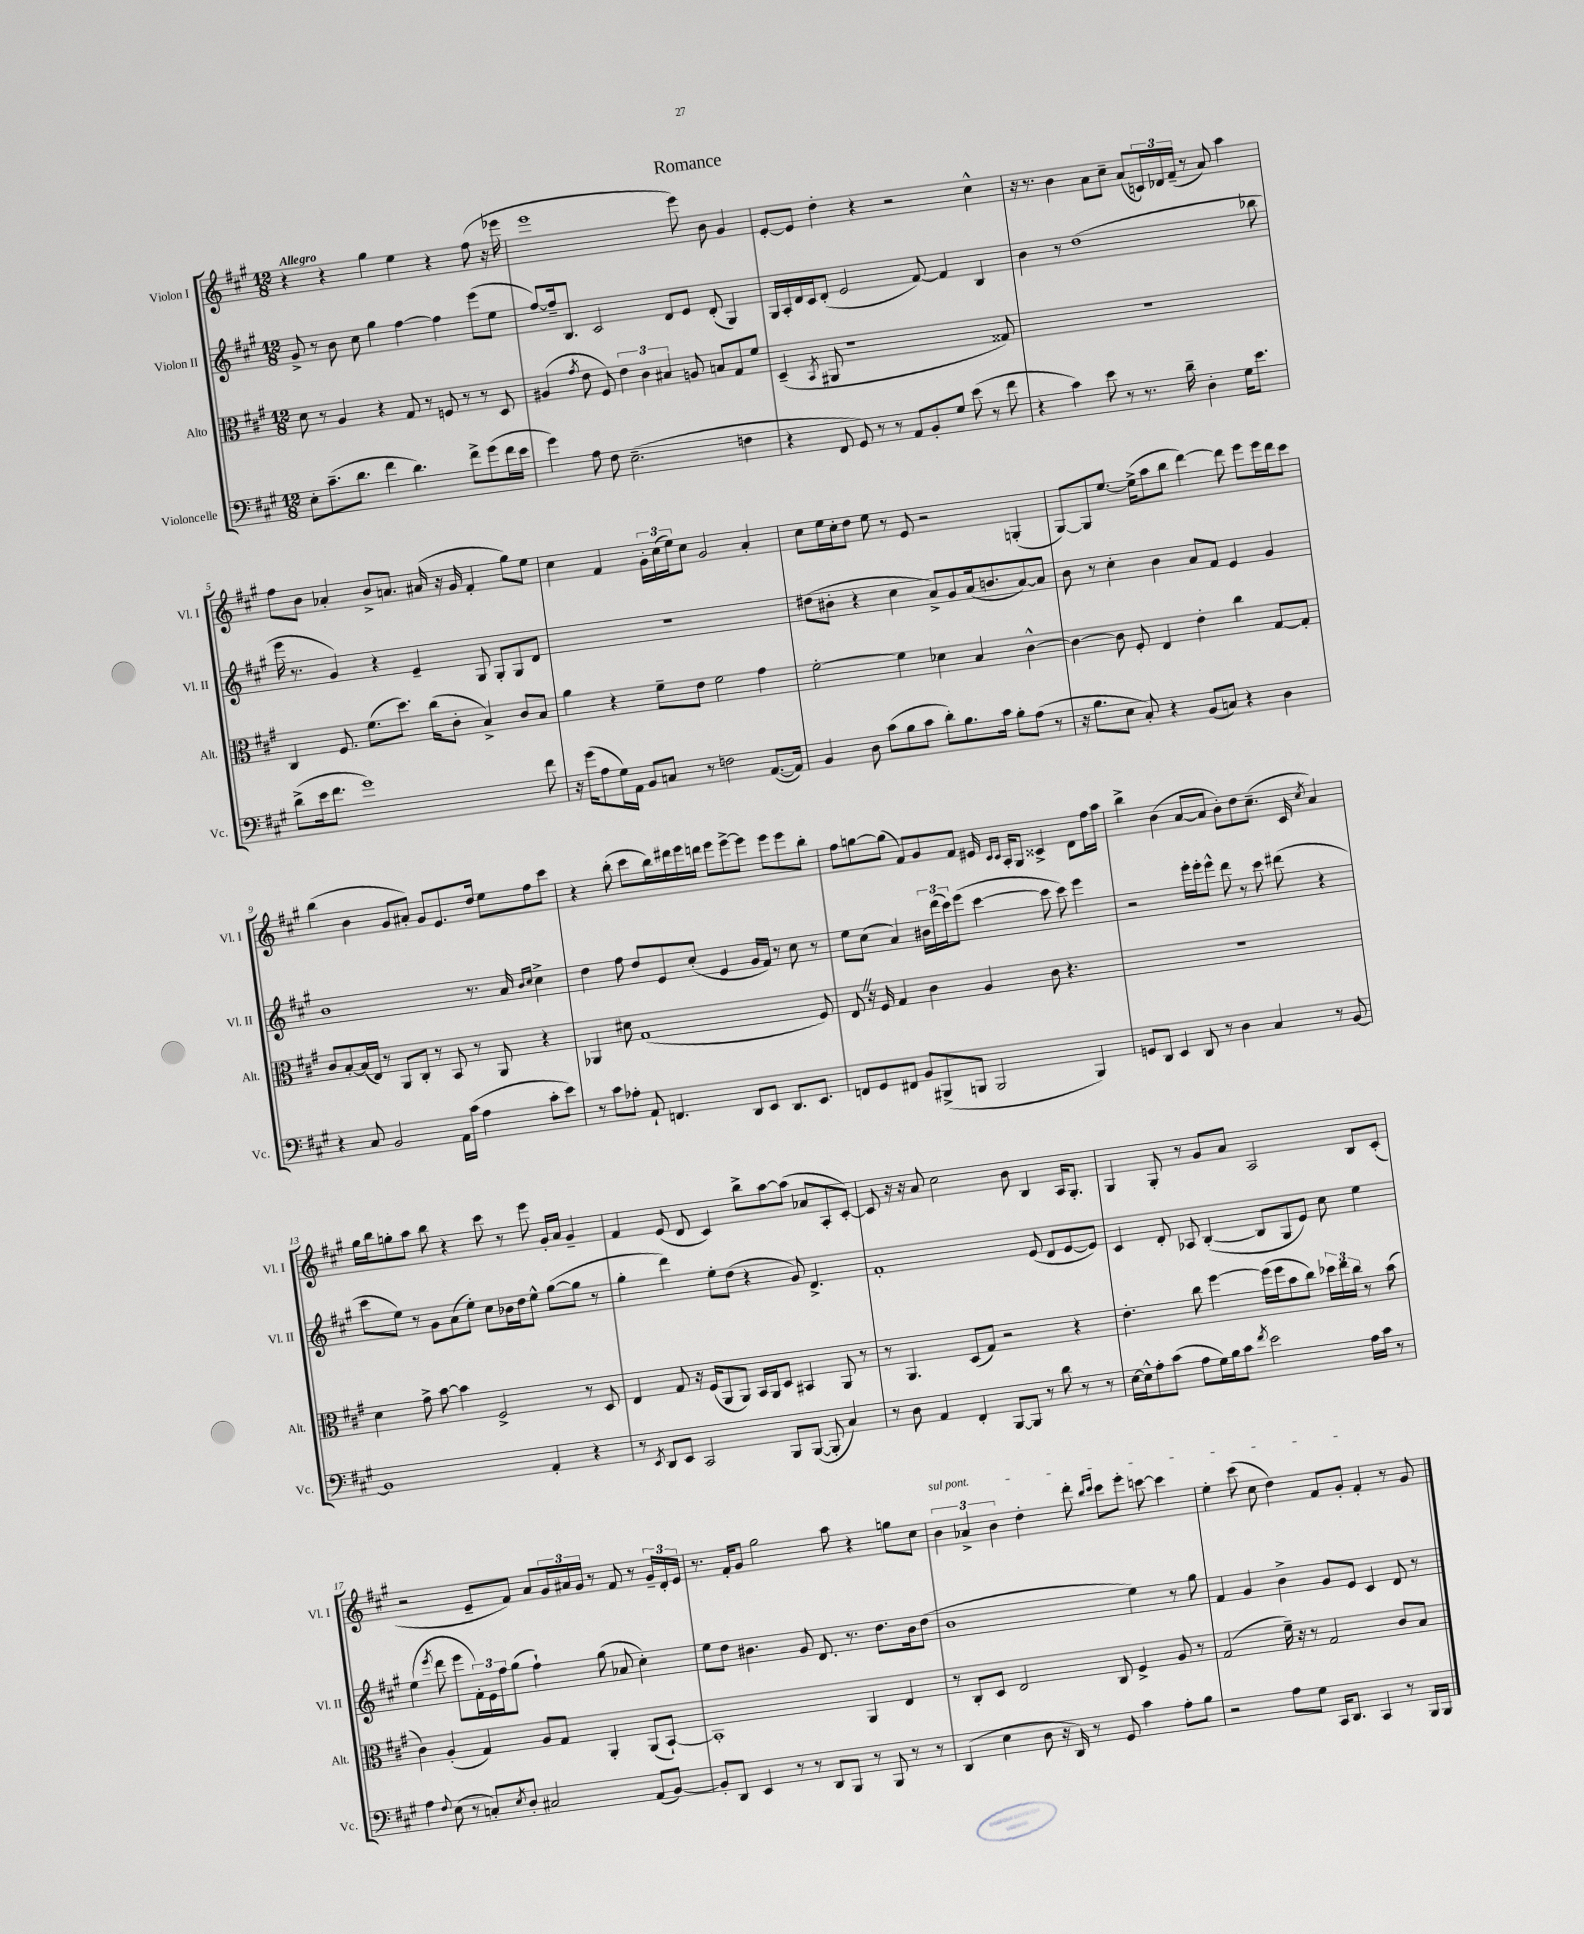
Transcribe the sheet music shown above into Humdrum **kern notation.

**kern	**kern	**kern	**kern
*staff4	*staff3	*staff2	*staff1
*clefF4	*clefC3	*clefG2	*clefG2
*k[f#c#g#]	*k[f#c#g#]	*k[f#c#g#]	*k[f#c#g#]
*M12/8	*M12/8	*M12/8	*M12/8
8E'	8d	8g#^	4r
(8.c#~	8r	8r	.
.	4A	8b	4r
8.d	.	.	.
.	.	8cc#	.
4f#	4r	4gg#	4gg#
4.d)	8G#	[4ff#	4ee
.	8r	.	.
.	8F	4ff#]	4r
8f#^	8r	.	.
(8g#	8r	(8eee	(8ff#
16f#	8D	8ee	16r
16e	.	.	16eee-
=	=	=	=
4g#)	(4A#	[8ff#)	1eee
.	.	16ff#~]	.
.	.	8.B	.
.	8qg#	.	.
8A	8e	.	.
8F#	8F#)	2c#	.
(2.E~	6e	.	.
.	6c#	.	.
.	6B#	.	.
.	.	8d	.
.	8A	8e	8eee)
.	8B	(8d'	8b
4F	8G#	4G#)	4g#
.	8f#	.	.
=	=	=	=
4r	(4D~	16G#	[8e'
.	.	16A'	.
.	.	16d	8e]
.	.	16c#	.
.	8qBB	.	.
8FF#	8AA#	(8d'	4dd'
8GG#)	1r	2e	.
8r	.	.	4r
8r	.	.	.
8AA	.	.	2r
8BB'	.	[8f#)	.
8G#	.	4f#]	.
(8e	.	.	.
8r	.	4B	4cc#^^
8f#	8G##)	.	.
=	=	=	=
4r	1.r	4b	16r
.	.	.	8.r
4c#)	.	8r	4b
.	.	(1dd	.
8e	.	.	8a
8r	.	.	8cc#~
8.r	.	.	(8a
.	.	.	24c)
.	.	.	24d-
16d~	.	.	.
.	.	.	(24f#~
4D'	.	.	8r
.	.	.	8a)
16G#	.	.	4aa
8.e	.	.	.
.	.	8bb-	.
=	=	=	=
(8d^	4C#	16eee	8ff#
.	.	8.r	.
16e	.	.	8b
8.f#	.	.	.
.	8.F#	4g#)	4a-'
1g#)	.	.	.
.	(8.f#	.	.
.	.	4r	8b^
.	8.dd)	.	8.a
.	.	4e~	.
.	(16cc#	.	(16a#
.	8c#'	.	16r
.	.	.	16g#
.	4B^)	8G#	4f#'
.	.	8G#'	.
.	8c#	8G#	8gg#)
8f#	8B	8d	8ee
=	=	=	=
16r	4a	1.r	4cc#
(16g#	.	.	.
8A	.	.	.
16G#)	4r	.	4f#
16AA	.	.	.
8BB	.	.	.
8C	8f#~	.	24g#'
.	.	.	(24cc#
.	.	.	24ee)
8r	8e	.	8cc#
2F	2f#	.	2g#
([8.AA	4g#	.	4a'
16AA])	.	.	.
=	=	=	=
4BB	[2f#'	(8dd#	8cc#
.	.	8b#'	16ee
.	.	.	16cc#'
8D	.	4r	8dd
(8c#	.	.	8ee
8B	4f#]	4cc#	8r
8c#	.	.	8e
8d')	4d-	8a^)	2r
8.B	.	8g#	.
.	4B	(16a	.
16c#	.	8.b	.
8B'	.	.	.
(8A	[4c#^^	[8a)	(4G'
8r	.	8a]	.
=	=	=	=
16r	4c#_	8b	[8G#)
8.B	.	.	.
.	.	8r	8G#]
8E	8c#]	4cc#'	[8.ee
8C#')	8F#'	.	.
.	.	.	(16ee^]
4r	4E	4b	8aa
.	.	.	8bb
(8BB	4e'	8a	[4ddd)
8C)	.	8f#	.
4r	4cc#	4e	8ddd]
.	.	.	8eee
4D	[8G#	4g#	16eee
.	.	.	16ddd
.	8G#']	.	8ccc#
=	=	=	=
4r	8c#	1b	(4bb
.	[8B'	.	.
8C#	(16B]	.	4b
.	16E)	.	.
2BB	8r	.	.
.	8AA	.	8g#
.	8C#'	.	8a#')
.	8r	.	8g#
16AA	8BB	.	8.e
(16c#	.	.	.
4A	8r	8.r	.
.	.	.	16dd
.	8AA	.	8ee
.	.	16a	.
.	.	16qqb	.
.	.	16qqcc#	.
8c#'	4r	4cc#^	8ff#
8e)	.	.	8ccc#
=	=	=	=
8r	4AA-	4dd	4r
8c#	.	.	.
8A-'	8d#	8ff#	(8bb'
8AA`	(1G#	8dd	8ccc#
4.FF	.	8e	16bb)
.	.	.	16ddd#
.	.	(8cc#'	16eee
.	.	.	16ddd
.	.	4e	8eee
8DD	.	.	[8eee^
8EE	.	16g#	8eee]
.	.	16f#)	.
8.DD	.	8r	8eee
.	.	8cc#	8eee
8.EE	.	.	.
.	8F#)	8r	8bb'
=	=	=	=
8FF	8E	8ee	8ff#
8GG#	16r	(8cc#	[8gg
.	16F#	.	.
8FF#	4G#	4a)	(8gg]
8BB	.	.	8f#)
(8BBB#^	4c#	24b#	8g#
.	.	(24ddd	.
.	.	24ccc#)	.
8BBB	.	(8eee	8f#
2BBB	4A	[4ccc#	16e#
.	.	.	16qqc#
.	.	.	16qqc#
.	.	.	16A'
.	.	.	8G#
.	8c#	8ccc#]	4c##^
.	4.r	8ccc#)	.
4BBB)	.	4eee	8d
.	.	.	16ff#
.	.	.	16aa
=	=	=	=
8GG	1.r	2r	4bb^
8DD	.	.	.
4EE	.	.	(4b
8DD	.	16eee'	[8a
.	.	16eee'	.
8r	.	8eee^^	8a]
4D	.	8ddd	8b')
.	.	8r	8dd
4C#	.	8ccc#	(8.cc#~
.	.	(8ddd#	.
.	.	.	16c#
.	.	.	8qcc#
8r	.	4r	4a)
[8BB	.	.	.
=	=	=	=
1BB]	4d	8ccc#	16gg#
.	.	.	16bb
.	.	8ee)	8gg'
.	8g#^	8r	8aa
.	[8b	8g#	8bb
.	4b]	(8a	4r
.	.	8ee')	.
.	2F#^	8cc#	8ccc#
.	.	16b-	8r
.	.	16dd	.
4AA'	.	8ee^^	8eee
.	.	([8gg#	16g#'
.	.	.	16a
4r	8r	8gg#]	4g#~
.	8D	8r	.
=	=	=	=
8r	4E	4gg#'	4f#
8qEE	.	.	.
8DD	.	.	.
8EE	8G#	4ddd)	(8e
2CC#	16r	.	8d
.	(16F#	.	.
.	8AA	8ee'	4c#)
.	8AA)	(8dd	.
.	16BB	4r	8bb^
.	16AA	.	.
8BBB	8D	.	[8aa
([8BBB	4BB#	8g#)	(8aa]
8BBB']	.	4.d^	8a-
4C#)	8AA	.	8A'
.	8r	.	[8c#')
=	=	=	=
8r	8r	1f#'	8c#]
8D	4.AA	.	16r
.	.	.	16r
4AA	.	.	8a
.	.	.	2cc#
4FF#'	(8D	.	.
.	8G#)	.	.
[8BBB	2r	.	.
8BBB]	.	.	8b
8r	.	(8e	4B
8d	.	8d	.
8r	4r	[8e	16A
.	.	.	8.G#'
8r	.	8e])	.
=	=	=	=
[16E	4.e'	4c#	4G#
16E^^]	.	.	.
8A'	.	.	.
(8c#	.	8d'	8G#'
8A	8cc#	8A-	8r
16G#)	[4ff#	([4B'	8g#
16B	.	.	.
8c#	.	.	8a
8qf#	.	.	.
2e	(16ff#]	8B]	2A
.	16ff#	.	.
.	8b	8G#	.
.	8cc#)	8e)	.
.	24dd-	8cc#	.
.	24ee	.	.
.	24cc#	.	.
16A	8r	4ee	8B
16c#	.	.	.
8r	(8b	.	(8c#'
=	=	=	=
4A	4c#)	(4ee	2r
8qqF#	.	8qeee	.
(8E	(4A'	8ddd	.
8r	.	8eee	.
8C')	4G#)	24f#')	8e~
.	.	24e	.
.	.	24ff#	.
8qE	.	.	.
8D'	.	(8gg#	8f#)
2C#	8A	4ff#`)	8a
.	8G#	.	24g#
.	.	.	24a#
.	.	.	24g#
.	4AA'	(8gg#	8r
.	.	8a-	8f#
(8AA	(8AA	4cc#')	8r
[8BB)	[8BB`)	.	24g#~
.	.	.	24d'
.	.	.	24e
=	=	=	=
8BB']	1BB']	8ee	8.r
8DD	.	8dd	.
.	.	.	16f#'
4EE	.	4.b#	8g#
.	.	.	2gg#
8r	.	.	.
8r	.	8g#	.
8DD	.	8.d	.
8BBB	.	.	8aa
.	.	8.r	.
8r	4AA	.	4r
8BBB	.	8.dd	.
8r	4E	.	8gg
.	.	16b#	.
8r	.	(8dd	8cc#
=	=	=	=
(4DD	8r	1b	6b
.	8C#'	.	.
.	.	.	6a-^
4E	8D	.	.
.	.	.	6b
.	2E	.	.
8D	.	.	4dd'
16r	.	.	.
16DD)	.	.	.
8r	.	.	8ddd'
.	.	.	16qqbb
.	.	.	16qqccc#
8GG#	8C#	.	8ccc#
4c#	4F#^	4ee)	8eee'
.	.	.	[8ccc
8A'	8A	8r	4ccc]
8B	8r	8gg#	.
=	=	=	=
2r	(2G#	4f#	4ee'
.	.	4g#	(8ccc#
.	.	.	8cc#
8A	16f#~)	4b^	4dd)
.	16r	.	.
8G#	8r	.	.
16CC#	2G#	8g#	8f#
8.DD	.	.	.
.	.	8e	8g#'
4CC#	.	4c#	4f#'
8r	8c#	8d	8r
16BBB	8B	8r	8g#
16BBB	.	.	.
==	==	==	==
*-	*-	*-	*-
